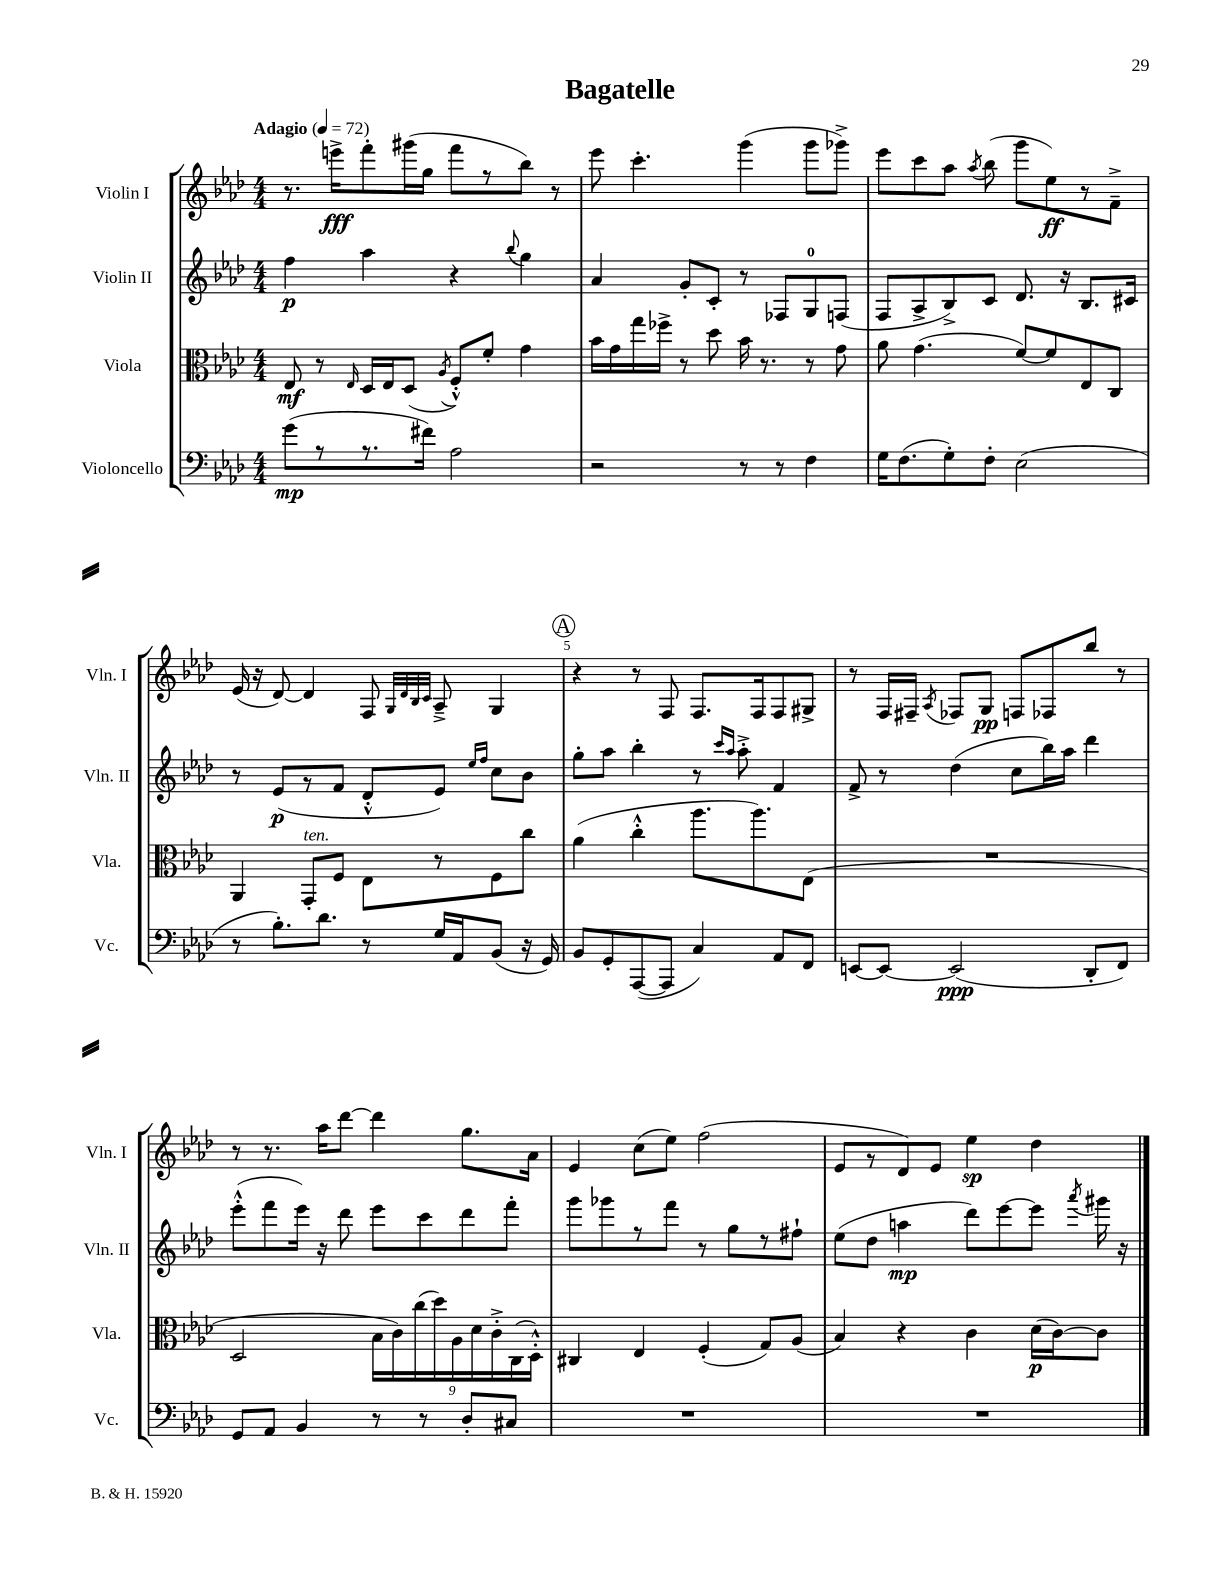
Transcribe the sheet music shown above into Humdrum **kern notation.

**kern	**kern	**kern	**kern
*staff4	*staff3	*staff2	*staff1
*clefF4	*clefC3	*clefG2	*clefG2
*k[b-e-a-d-]	*k[b-e-a-d-]	*k[b-e-a-d-]	*k[b-e-a-d-]
*M4/4	*M4/4	*M4/4	*M4/4
*MM72	*MM72	*MM72	*MM72
(8g\L	8E-/	4ff\	8.r
8r	8r	.	.
.	.	.	16eee^\LK
.	16qqE-/	.	.
8.r	16D-/LL	4aa-\	8fff'\
.	16E-/J	.	.
.	(8D-/J	.	(16ggg#\L
16f#\Jk)	.	.	16gg\JJ
.	8qA-/	.	.
2A-\	8F'^^/L)	4r	8fff\L
.	8f'/J	.	8r
.	.	8qqbb-/	.
.	4g\	4gg\	8bb-\J)
.	.	.	8r
=	=	=	=
2r	16b-\LL	4a-/	8eee-\
.	16g\	.	.
.	16gg\	.	4.ccc'\
.	16ff-^\JJ	.	.
.	8r	8g'/L	.
.	8dd-\	8c'/J	.
8r	16b-\	8r	(4ggg\
.	8.r	.	.
8r	.	8F-/L	.
4F\	8r	8G/	8ggg\L
.	8g\	(8F/J	8ggg-^\J)
=	=	=	=
16G\LK	8a-\	8F/L	8eee-\L
(8.F\	.	.	.
.	(4.g\	8A-^/	8ccc\
8G'\)	.	8B-^/)	8aa-\J
.	.	.	8qaa-/
8F'\J	.	8c/J	(8bb-\
(2E-\	[8f/L)	8.d-/	8ggg\L
.	8f/]	.	8ee-\)
.	.	16r	.
.	8E-/	8.B-/L	8r
.	8C/J	.	8f~^\J
.	.	16c#/Jk	.
=	=	=	=
8r	4AA-/	8r	(16e-/
.	.	.	16r
8.B-'\L)	.	(8e-/L	[8d-/)
.	8GG'/L	8r	4d-/]
8.d-\J	.	.	.
.	8F/J	8f/J	.
8r	8E-\L	8d-'^^/L	8F/
.	.	.	32qqG/LLL
.	.	.	32qqd-/
.	.	.	32qqB-/
.	.	.	32qqc/JJJ
16G/LL	8r	8e-/J)	8A-~^/
16AA-/J	.	.	.
.	.	16qqee-/LL	.
.	.	16qqff/JJ	.
(8BB-/J	8F\	8cc\L	4G/
16r	8cc\J	8b-\J	.
16GG/)	.	.	.
=	=	=	=
8BB-/L	(4a-\	8gg'\L	4r
8GG'/	.	8aa-\J	.
([8AAA-/	4cc'^^\	4bb-'\	8r
8AAA-/]J	.	.	8F/
4C/)	8.aa-\L	8r	8.F/L
.	.	16qqccc/LL	.
.	.	16qqaa-/JJ	.
.	.	8aa-'^\	.
.	8.aa-\)	.	16F/k
8AA-/L	.	4f/	8F/
8FF/J	(8E-\J	.	8G#^/J
=	=	=	=
[8EE/L	1r	8f^/	8r
8EE/_J	.	8r	16F/LL
.	.	.	16F#~/JJ
.	.	.	8qA-/
(2EE/]	.	(4dd-\	8F-/L
.	.	.	8G/J
.	.	8cc\L	8F/L
.	.	16bb-\L)	8F-/
.	.	16aa-\JJ	.
8DD-'/L	.	4ddd-\	8bb-/J
8FF/J)	.	.	8r
=	=	=	=
8GG/L	2D-/	(8eee-'^^\L	8r
8AA-/J	.	8fff\	8.r
4BB-/	.	16eee-\Jk)	.
.	.	16r	16aa-\LK
.	.	8ddd-\	[8ddd-\J
8r	18B-\LL	8eee-\L	4ddd-\]
.	18c\)	.	.
.	(18cc\	.	.
8r	.	8ccc\	.
.	18dd-\)	.	.
.	18A-\	.	.
8D-'/L	.	8ddd-\	8.gg\L
.	18d-\	.	.
.	18c'^\	.	.
8C#/J	.	8fff'\J	.
.	(18C\	.	.
.	.	.	16a-\Jk
.	18D-'^^\JJ)	.	.
=	=	=	=
1r	4C#/	8ggg\L	4e-/
.	.	8ggg-\	.
.	4E-/	8r	(8cc\L
.	.	8fff\J	8ee-\J)
.	(4F'/	8r	(2ff\
.	.	8gg\L	.
.	8G/L)	8r	.
.	(8A-/J	8ff#`\J	.
=	=	=	=
1r	4B-/)	(8ee-\L	8e-/L
.	.	8dd-\J	8r
.	4r	4aa\	8d-/)
.	.	.	8e-/J
.	4c\	8ddd-\L)	4ee-\
.	.	[8eee-\	.
.	(16d-\LL	8eee-\]J	4dd-\
.	[16c\J)	.	.
.	.	8qaaa-/	.
.	8c\]J	16ggg#\	.
.	.	16r	.
==	==	==	==
*-	*-	*-	*-
